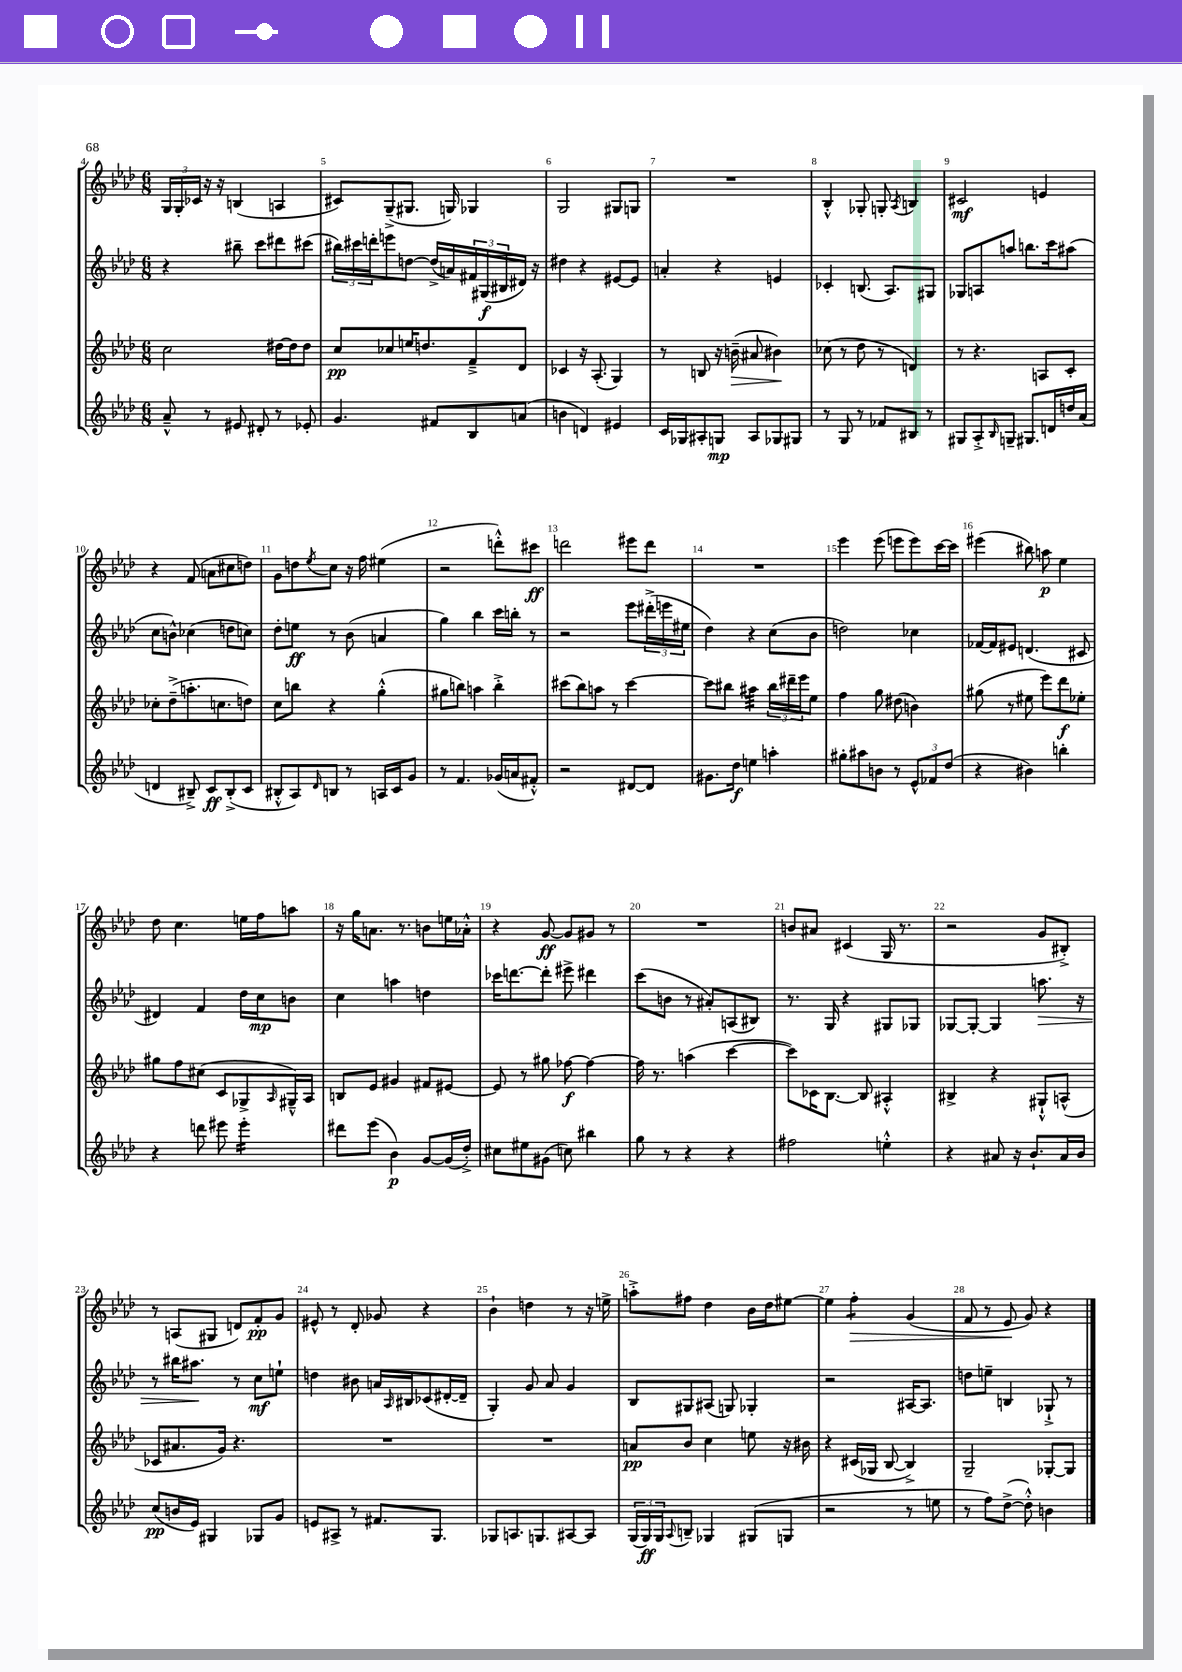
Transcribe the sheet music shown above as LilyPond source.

<<
\new StaffGroup <<
\new Staff = "s0" {
    \clef treble \key aes \major \numericTimeSignature \time 6/8
    \tuplet 3/2 { g16 g16-. ces'16 } r16 r16 b4( a4 |
    cis'8) g8--->( gis8. g16) ges4 |
    g2 gis8 g8 |
    R2. |
    bes4-.-^ ges8-. g8-. \acciaccatura { aes8 } b4 |
    cis'2\mf e'4 |
    r4 f'8( a'8 cis''8 d''8) |
    g'8 d''8 \acciaccatura { ees''8 } c''8 r16 f''16 eis''4( |
    r2 d'''8-.-^) cis'''8\ff |
    d'''2 eis'''8 d'''8 |
    R2. |
    ees'''4 ees'''8( e'''8 e'''8) c'''16~ c'''16 |
    eis'''4( bis''8) a''8\p ees''4 |
    des''8 c''4. e''16 f''16 a''8 |
    r16 g''16 a'8. r8. b'8 e''16 aes'16-.-^ |
    r4 g'8~\ff g'8 gis'8 r8 |
    R2. |
    b'8 ais'8 cis'4( g16 r8. |
    r2 g'8 bis8-.->) |
    r8 a8( gis8 d'8) f'8-.\pp g'8 |
    eis'8-^ r8 des'8-. ges'8 r4 |
    bes'4-! d''4 r8 r16 e''16-> |
    a''8-.-> fis''8 des''4 bes'16 des''16 eis''8~ |
    eis''4 f''4:8-.\> g'4( |
    f'8 r8 ees'8\! g'8) r4 \bar "|." |
}
\new Staff = "s1" {
    \clef treble \key aes \major \numericTimeSignature \time 6/8
    r4 bis''8-- c'''8 dis'''8 cis'''8( |
    \tuplet 3/2 { bis''16) cis'''16 d'''16-. } e'''8 d''8~ d''16->( a'16) \tuplet 3/2 { fis'16 gis16\f( bis16 } dis'16) r16 |
    dis''4 r4 eis'8~ eis'8 |
    a'4-. r4 e'4 |
    ces'4-. b8.( aes8.) gis8 |
    ges8 a8 a''8 b''8. c'''16 ais''8( |
    c''8 b'8-^) ces''4( d''8 c''8) |
    des''8-. e''8\ff r8 bes'8( a'4 |
    g''4) bes''4 c'''16 b''16-. r8 |
    r2 ees'''8 \tuplet 3/2 { dis'''16-.->( e'''16 eis''16 } |
    des''4) r4 c''8( bes'8 |
    d''2) ces''4 |
    fes'16~ fes'16 eis'8 d'4.( cis'8 |
    dis'4) f'4 des''16 c''16\mp b'8 |
    c''4 a''4 d''4 |
    ces'''16 d'''8.~ d'''8-. eis'''8-> dis'''4 |
    c'''8( b'8 r8 ais'8-.) a8( bis8) |
    r8. g16 r4 gis8 ges8 |
    ges8~ ges8~-. ges4 a''8.\> r16 |
    r8 bis''16 ais''8.\! r8 c''8\mf e''8-! |
    d''4 bis'8 a'16 \grace { aes16 } bis16 ces'8( dis'16~-. dis'16-- |
    g4-.) g'8 aes'8 g'4 |
    bes8 gis8 ais8( g8) ges4-. |
    r2 ais16~ ais8. |
    d''8 e''8-- b4 ges8-!-> r8 \bar "|." |
}
\new Staff = "s2" {
    \clef treble \key aes \major \numericTimeSignature \time 6/8
    c''2 dis''16~ dis''16 dis''8 |
    c''8\pp ces''8 e''16 d''8. f'8---> des'8 |
    ces'4 r16 aes8.-.( g4) |
    r8 b8 r16 b'16--\>( ais'8 bis'4\!) |
    ces''8( r8 des''8 r8 d'4) |
    r8 r4. a8 c'8-. |
    ces''8-. des''8--->( a''8.-. c''8. d''8) |
    c''8 b''8 r4 g''4-.-^( |
    gis''8 b''8) a''4 b''4-.-> |
    cis'''8( bes''8) a''8 r8 cis'''4~ |
    cis'''8 bis''8 ais''4:32 \tuplet 3/2 { bis''16 dis'''16-- ees'''16 } ees''8 |
    f''4 g''8 dis''8( b'4) |
    gis''8( r8 eis''8 ees'''8) des'''8\f ees''8-. |
    gis''8 f''8 cis''8( c'8 ges8-> \grace { aes16 } gis16---^) aes16 |
    b8 ees'8 gis'4 fis'8 eis'8~ |
    eis'8 r8 gis''8 fes''8~\f fes''4~ |
    fes''16 r8. a''4( c'''4~ |
    c'''8) ces'16 bes8.~ bes8 ais4-.-^ |
    bis4-> r4 gis8-!-^ a8-^( |
    ces'8 ais'8. g'16) r4. |
    R2. |
    R2. |
    a'8\pp bes'8 c''4 e''8 r16 bis'16 |
    r4 cis'16( ges16 bes8~ bes4->) |
    g2-- ges8~-. ges8 \bar "|." |
}
\new Staff = "s3" {
    \clef treble \key aes \major \numericTimeSignature \time 6/8
    aes'8---^ r8 eis'8 dis'8-. r8 ees'8-. |
    g'4. fis'8 bes8 a'8( |
    b'4 d'4) eis'4 |
    c'16 ges16 ais8-. g8\mp ais8 ges8 gis8 |
    r8 g8 r8 fes'8 bis8 r8 |
    gis8 aes8-.-> \grace { bes16 } g8-- gis8. d'16 d''16 aes'16( |
    d'4 bis8--->) c'8\ff bis8-.->( c'8 |
    bis8-.-^ aes8) \grace { des'16 } b8 r8 a16 c'16 g'8 |
    r8 f'4. ges'16( a'16 fis'8-.-^) |
    r2 dis'8~ dis'8 |
    gis'8. des''16\f e''4 a''4-. |
    gis''8-. ais''8 b'8 r8 \tuplet 3/2 { ees'8-^ fes'8 des''8( } |
    r4 bis'4) b''4-. |
    r4 d'''8 eis'''8 eis'''4:16-. |
    dis'''8 ees'''8( bes'4\p) g'8~ g'16( des''16-.->) |
    cis''8 eis''8 gis'8( c''8) bis''4 |
    g''8 r8 r4 r4 |
    fis''2 e''4-.-^ |
    r4 ais'8 r16 bes'8.-! ais'16 bes'16 |
    c''8\pp( b'16 ees'16) gis4 ges8 g'8 |
    e'8 ais8-> r8 fis'8. g8. |
    ges8 a8. g8. ais8~ ais8 |
    \tuplet 3/2 { g16( g16\ff) g16 } \appoggiatura { aes8 } b8-- ges4 gis8( g8 |
    r2 r8 e''8 |
    r8 f''8) des''8~->( des''8-.-^) b'4 \bar "|." |
}
>>
>>
